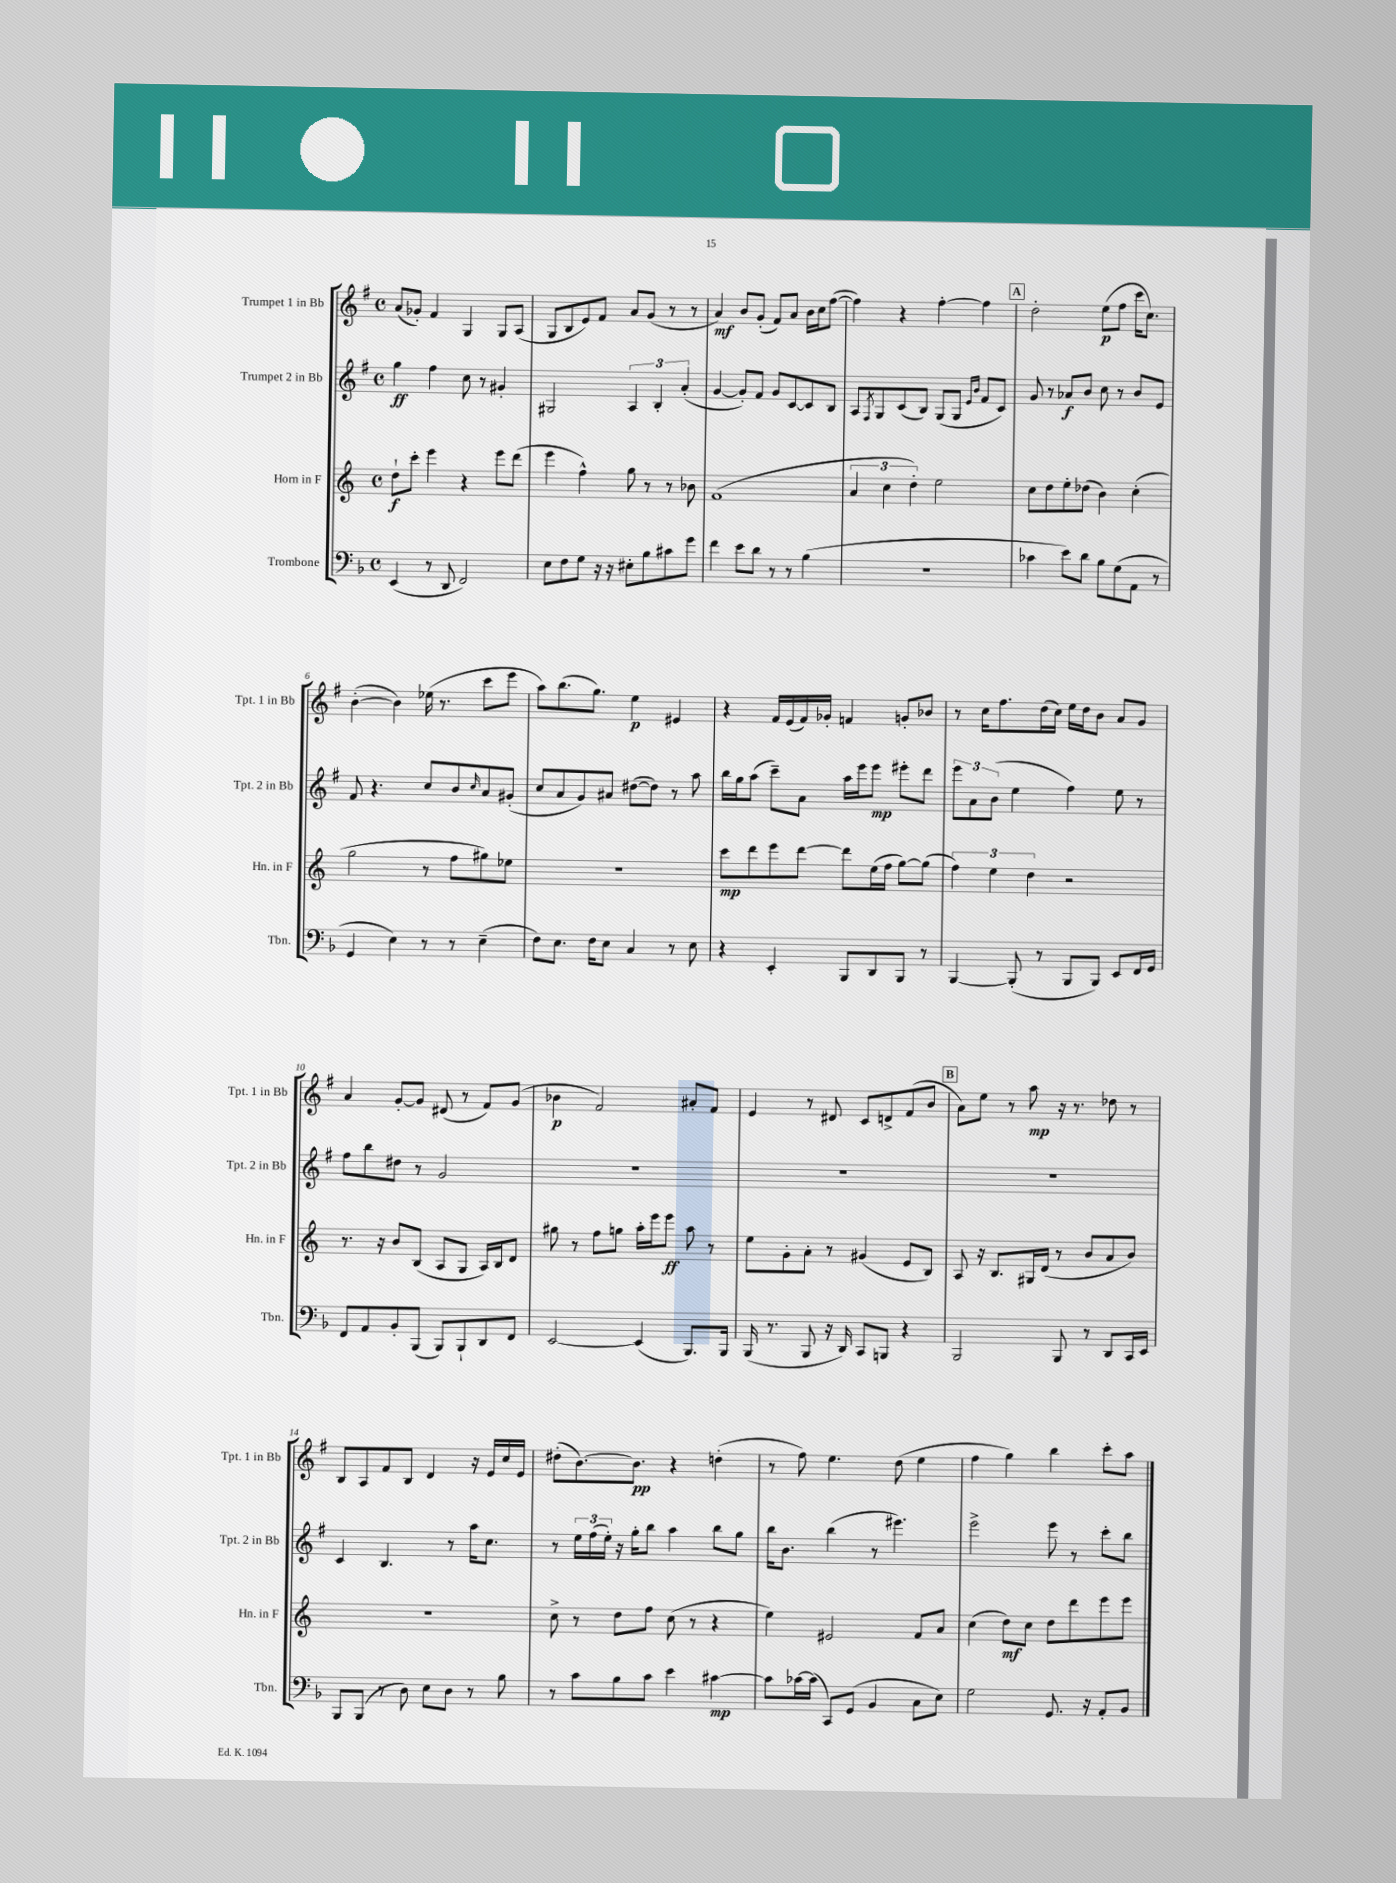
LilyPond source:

<<
\new StaffGroup <<
\new Staff = "s0" \with { instrumentName = "Trumpet 1 in Bb" shortInstrumentName = "Tpt. 1 in Bb" } {
    \clef treble \key g \major \defaultTimeSignature \time 4/4
    a'8( ges'8-.) fis'4 g4 g8 a8( |
    g8 b8 e'8) fis'8 a'8 g'8( r8 r8 |
    a'4\mf) b'8 g'8-.( fis'8) a'8 b'16 c''16 fis''8~( |
    fis''4) r4 fis''4~-. fis''4 |
    \mark \markup { \box "A" } d''2-. e''8\p( fis''8 c'''16 c''8.) |
    b'4~-.( b'4) ees''16( r8. c'''8 e'''8 |
    a''8) b''8.( g''8.) e''4\p eis'4 |
    r4 fis'16 e'16( fis'16) ges'16-. f'4 g'8-. bes'8 |
    r8 c''16 fis''8. d''16( c''16) e''16 d''16 b'8 a'8 g'8 |
    a'4 g'8~-. g'8 dis'8( r8 fis'8) g'8( |
    bes'4\p fis'2) ais'8-. fis'8 |
    e'4 r8 dis'8 c'8 d'8-> fis'8( b'8 |
    \mark \markup { \box "B" } a'8) e''8 r8 a''8\mp r16 r8. des''8 r8 |
    b8 a8 fis'8 b8 d'4 r16 e'16 c''16 e'16 |
    dis''8-.( b'8.~) b'8.\pp r4 d''4-.( |
    r8 fis''8) e''4. d''8( e''4 |
    fis''4 g''4) b''4 c'''8-. a''8 \bar "|." |
}
\new Staff = "s1" \with { instrumentName = "Trumpet 2 in Bb" shortInstrumentName = "Tpt. 2 in Bb" } {
    \clef treble \key g \major \defaultTimeSignature \time 4/4
    g''4\ff fis''4 c''8 r8 gis'4-. |
    gis2 \tuplet 3/2 { a4 b4-. a'4-.( } |
    g'4~ g'8-.) fis'8 g'8 c'8~ c'8 b8 |
    a8 \acciaccatura { fis8 } g8 c'8( b8) g8( g8 \grace { e'16 b'16 } fis'8 c'8) |
    \mark \markup { \box "A" } g'8 r8 aes'8\f b'8 c''8 r8 b'8 e'8 |
    fis'8 r4. c''8 b'8 \grace { c''16 } a'8 gis'8-.( |
    c''8 a'8 g'8) ais'8 dis''8~( dis''8) r8 a''8 |
    b''16 g''16 a''8( c'''8--) a'8 a''16 e'''16 e'''8\mp eis'''8-. d'''8 |
    \tuplet 3/2 { e'''8 a'8 b'8( } e''4 fis''4) e''8 r8 |
    fis''8 b''8 dis''8 r8 g'2 |
    R1 |
    R1 |
    \mark \markup { \box "B" } R1 |
    c'4 b4. r8 a''16 c''8. |
    r8 \tuplet 3/2 { e''16 fis''16( e''16-.) } r16 g''16-. b''8 a''4 b''8 g''8 |
    b''16 b'8. b''4( r8 eis'''4.) |
    e'''2-> e'''8 r8 c'''8-. b''8 \bar "|." |
}
\new Staff = "s2" \with { instrumentName = "Horn in F" shortInstrumentName = "Hn. in F" } {
    \clef treble \key c \major \defaultTimeSignature \time 4/4
    d''8-!\f c'''8-. e'''4 r4 e'''8 d'''8( |
    e'''4 f''4-^) g''8 r8 r8 bes'8 |
    f'1( |
    \tuplet 3/2 { a'4 c''4 d''4-.) } e''2 |
    \mark \markup { \box "A" } c''8 d''8 e''8-. des''8( b'4) c''4-.( |
    g''2 r8 f''8 gis''8) ees''8 |
    R1 |
    c'''8\mp d'''8 e'''8 d'''8~ d'''8 e''16( f''16 g''8~) g''8( |
    \tuplet 3/2 { f''4) e''4 d''4 } r2 |
    r8. r16 b'8 b8( a8 g8 a16) b16 d'8 |
    gis''8 r8 f''8 g''8 a''16-. e'''16 e'''8\ff a''8 r8 |
    e''8 g'8-. a'8-. r8 gis'4( e'8 b8) |
    \mark \markup { \box "B" } a8 r16 b8. gis16 d'16( r8 b'8 a'8 b'8) |
    R1 |
    c''8-> r8 d''8 f''8 c''8( r8 r4 |
    e''4) eis'2 f'8 a'8 |
    c''4( d''8\mf) c''8 d''8 d'''8 e'''8 e'''8 \bar "|." |
}
\new Staff = "s3" \with { instrumentName = "Trombone" shortInstrumentName = "Tbn." } {
    \clef bass \key f \major \defaultTimeSignature \time 4/4
    e,4( r8 d,8 f,2) |
    e8 f8 g8 r16 r16 eis8-. bes8 cis'8 g'8 |
    f'4 e'8 d'8 r8 r8 bes4( |
    R1 |
    \mark \markup { \box "A" } ces'4 e'8) d'8 bes8 g8( a,8 r8 |
    g,4 e4) r8 r8 e4--( |
    f8) e8. f16 e8 c4 r8 e8 |
    r4 e,4-. bes,,8 d,8 bes,,8 r8 |
    bes,,4~ bes,,8-.( r8 bes,,8 bes,,8) e,8 f,16 g,16 |
    f,8 a,8 bes,8-. bes,,8( bes,,8) bes,,8-! d,8 f,8 |
    e,2~ e,4( bes,,8.) bes,,16 |
    bes,,16( r8. bes,,8 r16 d,16) c,8 b,,8 r4 |
    \mark \markup { \box "B" } bes,,2 bes,,8 r8 d,8 c,16 e,16 |
    bes,,8 bes,,8( r8 d8) e8 d8 r8 bes8 |
    r8 c'8 bes8 c'8 e'4 cis'4~\mp |
    cis'8 ces'16~ ces'16( c,8) g,8( bes,4 c8 e8) |
    g2 g,8. r16 a,8-. bes,8 \bar "|." |
}
>>
>>
